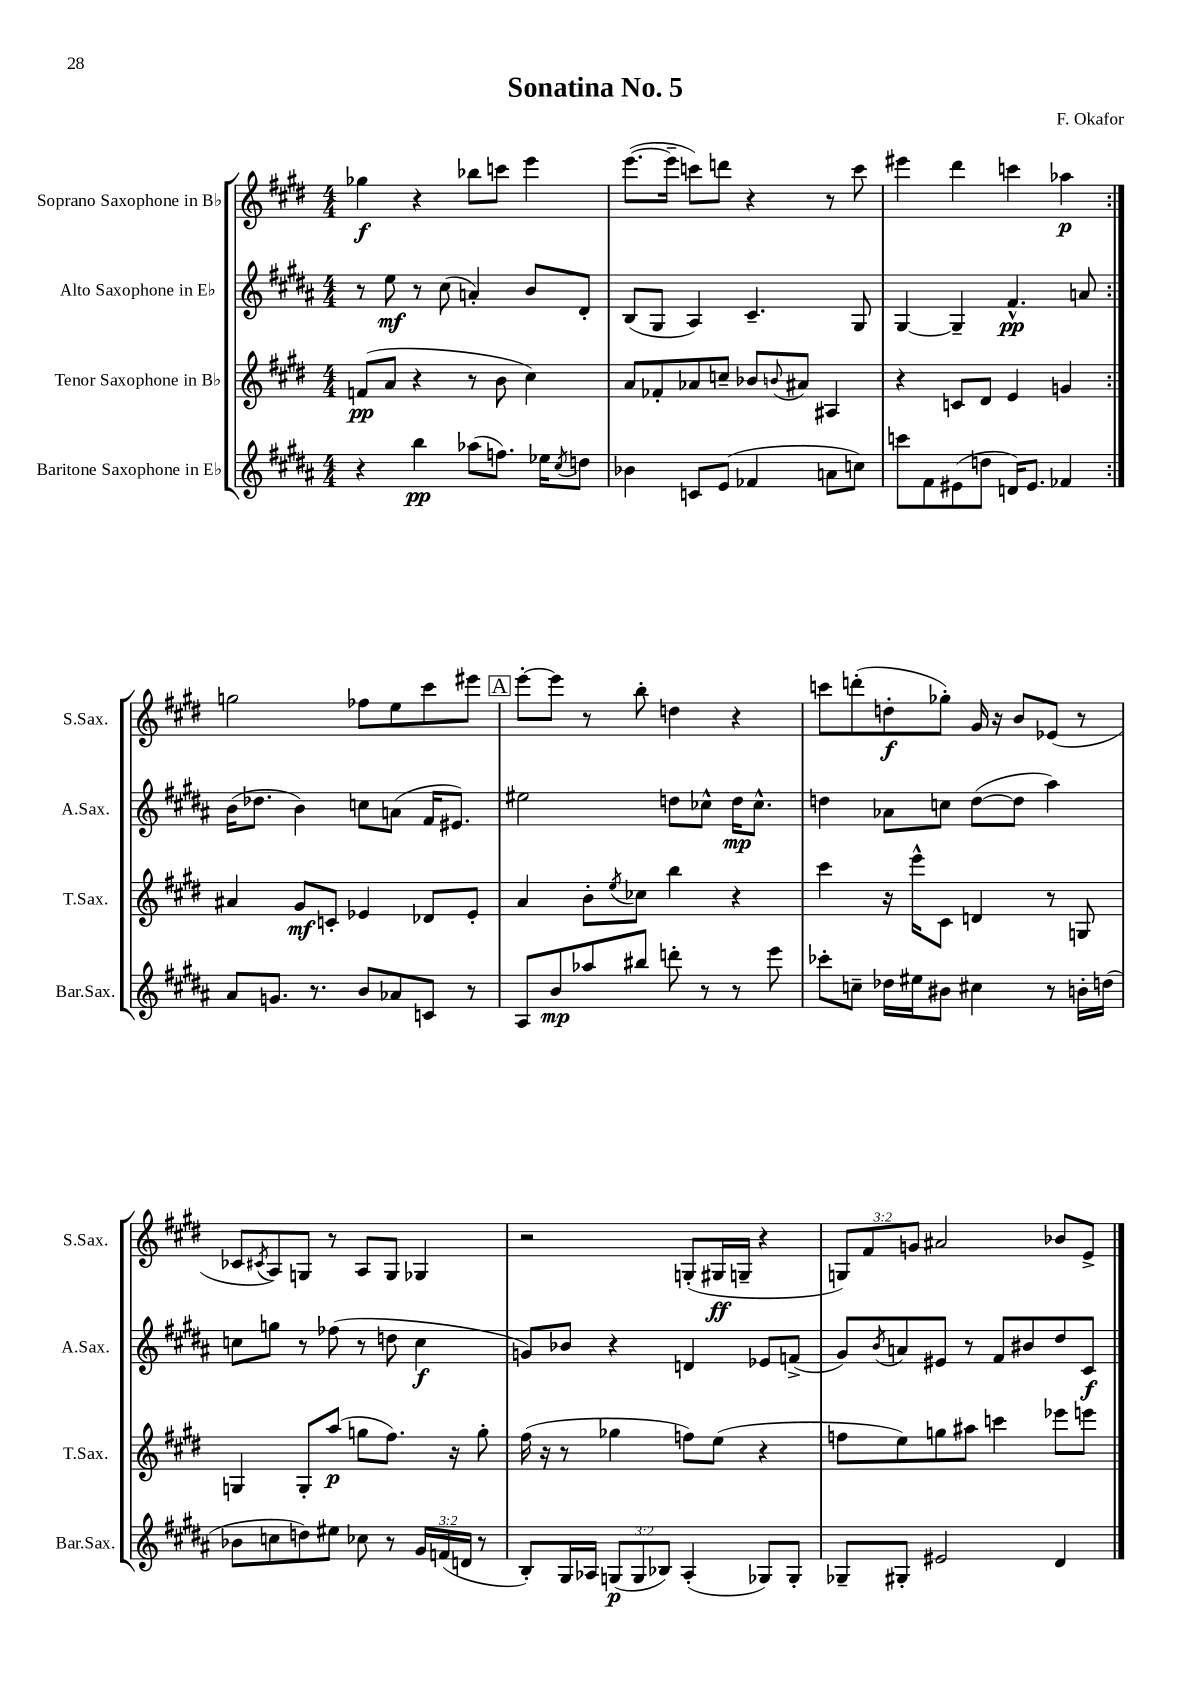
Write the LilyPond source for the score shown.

\header { title = "Sonatina No. 5" composer = "F. Okafor" }
<<
\new StaffGroup <<
\new Staff = "s0" \with { instrumentName = "Soprano Saxophone in Bb" shortInstrumentName = "S.Sax." } {
    \clef treble \key e \major \numericTimeSignature \time 4/4 \override Staff.TupletNumber.text = #tuplet-number::calc-fraction-text
    \repeat volta 2 { ges''4\f r4 bes''8 c'''8 e'''4 |
    e'''8.~( e'''16-- c'''8) d'''8 r4 r8 c'''8 |
    eis'''4 dis'''4 c'''4 aes''4\p | }
    g''2 fes''8 e''8 cis'''8 eis'''8 |
    \mark \markup { \box "A" } e'''8~-. e'''8 r8 b''8-. d''4 r4 |
    c'''8 d'''8-.( d''8-.\f ges''8-.) gis'16 r16 b'8 ees'8( r8 |
    ces'8 \acciaccatura { cis'8 } a8) g8 r8 a8 g8 ges4 |
    r2 g8-.( gis16\ff g16-- r4 |
    \tuplet 3/2 { g8) fis'8 g'8 } ais'2 bes'8 e'8-> \bar "|." |
}
\new Staff = "s1" \with { instrumentName = "Alto Saxophone in Eb" shortInstrumentName = "A.Sax." } {
    \clef treble \key b \major \numericTimeSignature \time 4/4
    \repeat volta 2 { r8 e''8\mf r8 cis''8( a'4-.) b'8 dis'8-. |
    b8( gis8 ais4) cis'4.-- gis8 |
    gis4~ gis4-- fis'4.-^\pp a'8 | }
    b'16( des''8. b'4) c''8 a'8( fis'16 eis'8.) |
    \mark \markup { \box "A" } eis''2 d''8 ces''8-^ d''16\mp ces''8.-^ |
    d''4 aes'8 c''8 d''8~( d''8 ais''4) |
    c''8 g''8 r8 fes''8( r8 d''8 c''4\f |
    g'8) bes'8 r4 d'4 ees'8 f'8->( |
    gis'8) \acciaccatura { b'8 } a'8 eis'8 r8 fis'8 bis'8 dis''8 cis'8\f \bar "|." |
}
\new Staff = "s2" \with { instrumentName = "Tenor Saxophone in Bb" shortInstrumentName = "T.Sax." } {
    \clef treble \key e \major \numericTimeSignature \time 4/4
    \repeat volta 2 { f'8\pp( a'8 r4 r8 b'8 cis''4) |
    a'8 fes'8-. aes'8 c''8-- bes'8 \appoggiatura { b'8 } ais'8 ais4 |
    r4 c'8 dis'8 e'4 g'4 | }
    ais'4 gis'8\mf c'8-. ees'4 des'8 ees'8-. |
    \mark \markup { \box "A" } a'4 b'8-. \acciaccatura { e''8 } ces''8 b''4 r4 |
    cis'''4 r16 e'''16-^ cis'8 d'4 r8 g8 |
    g4 g8-. a''8\p( g''8 fis''8.) r16 g''8-. |
    fis''16( r16 r8 ges''4 f''8) e''8( r4 |
    f''8 e''8) g''8 ais''8 c'''4 ees'''8 e'''8 \bar "|." |
}
\new Staff = "s3" \with { instrumentName = "Baritone Saxophone in Eb" shortInstrumentName = "Bar.Sax." } {
    \clef treble \key b \major \numericTimeSignature \time 4/4 \override Staff.TupletNumber.text = #tuplet-number::calc-fraction-text
    \repeat volta 2 { r4 b''4\pp aes''8( f''8.) ees''16 \acciaccatura { cis''8 } d''8 |
    bes'4 c'8 e'8( fes'4 a'8 c''8) |
    c'''8 fis'8 eis'8( d''8 d'16) eis'8. fes'4 | }
    ais'8 g'8. r8. b'8 aes'8 c'8 r8 |
    \mark \markup { \box "A" } ais8 b'8\mp aes''8 bis''8 d'''8-. r8 r8 e'''8 |
    ces'''8-. c''8-- des''16 eis''16 bis'8 cis''4 r8 b'16-. d''16( |
    bes'8 c''8 d''8) eis''8 ces''8 r8 \tuplet 3/2 { gis'16 f'16( d'16 } r8 |
    b8-.) gis16 aes16 \tuplet 3/2 { g8\p( g8 bes8) } aes4-.( ges8) ges8-. |
    ges8-- gis8-. eis'2 dis'4 \bar "|." |
}
>>
>>
\layout { \context { \Score \remove "Bar_number_engraver" } }
